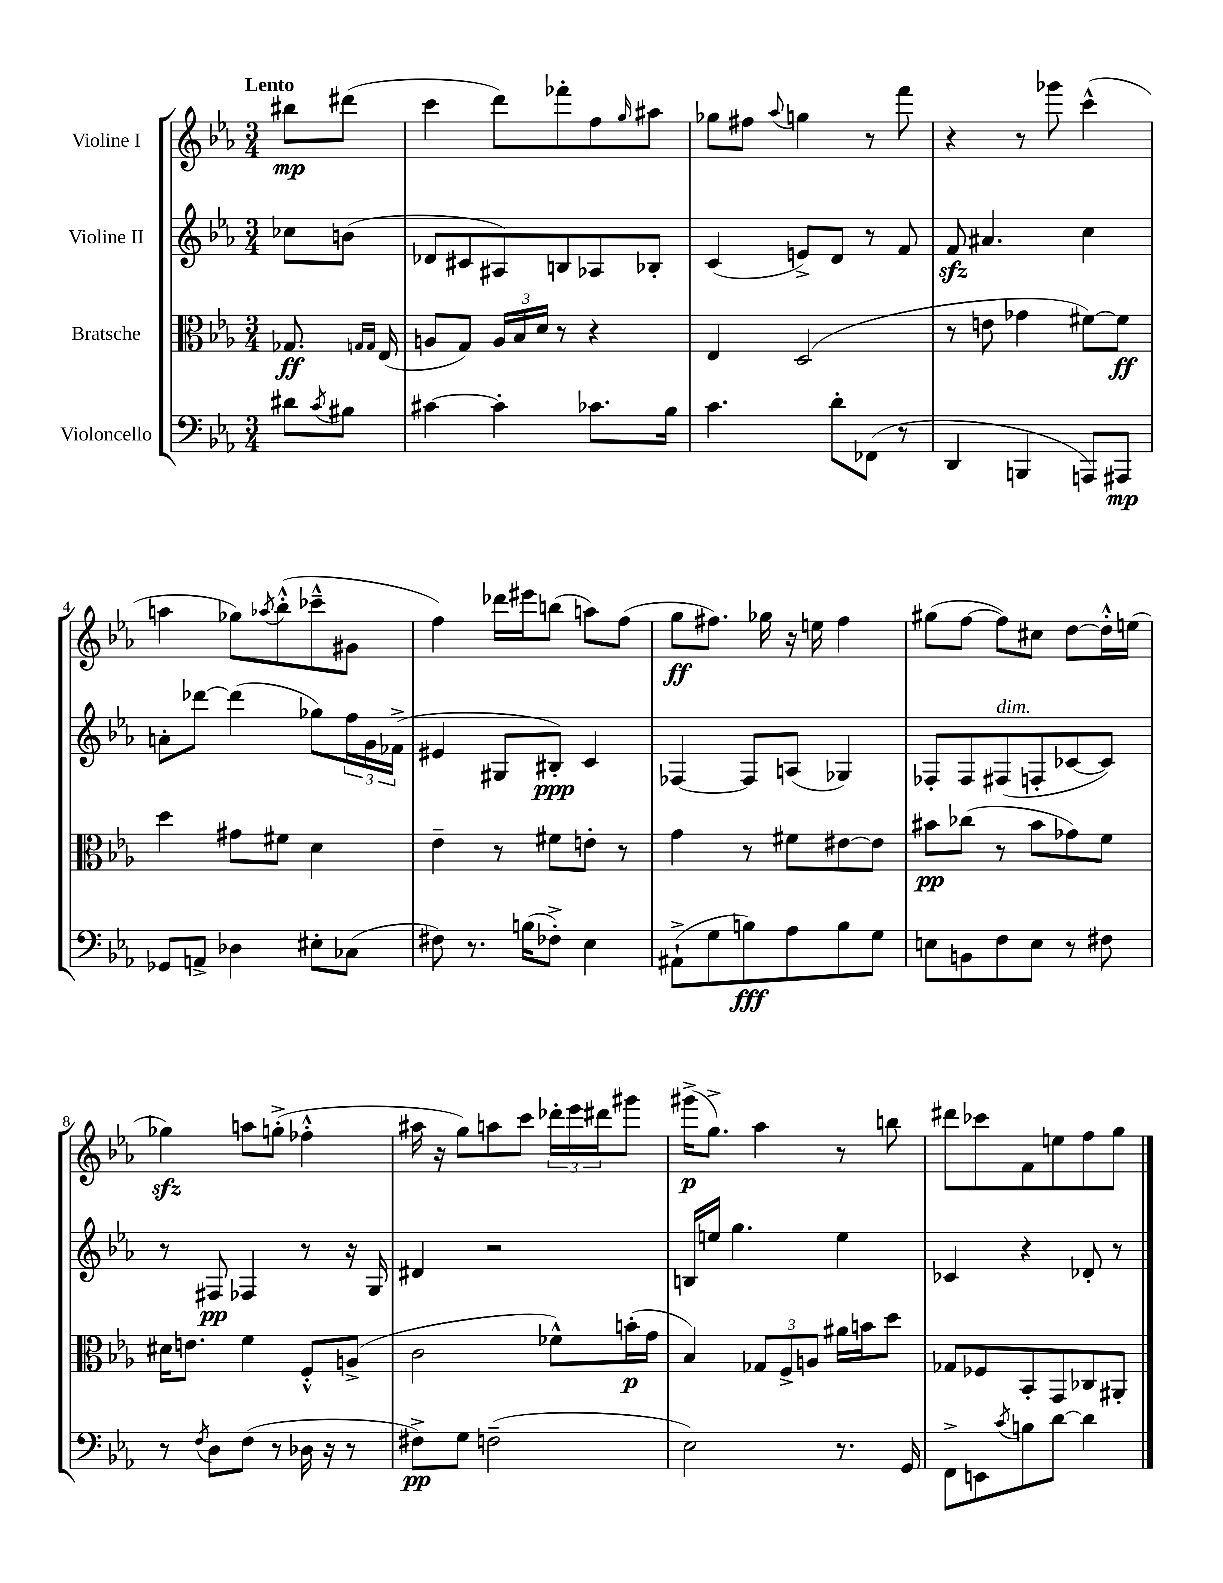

**kern	**dynam	**kern	**dynam	**kern	**dynam	**kern	**dynam
*part4	*part4	*part3	*part3	*part2	*part2	*part1	*part1
*staff4	*staff4	*staff3	*staff3	*staff2	*staff2	*staff1	*staff1
*I"Violoncello	*	*I"Bratsche	*	*I"Violine II	*	*I"Violine I	*
*clefF4	*	*clefC3	*	*clefG2	*	*clefG2	*
*k[b-e-a-]	*	*k[b-e-a-]	*	*k[b-e-a-]	*	*k[b-e-a-]	*
*M3/4	*	*M3/4	*	*M3/4	*	*M3/4	*
=	=	=	=	=	=	=	=
!	!	!	!	!	!	!LO:TX:a:B:t=Lento	!
8d#X\L	.	8.G-X/	ff	8cc-X\L	.	8bb#X\L	mp
8qc/	.	.	.	.	.	.	.
8B#X\J	.	.	.	(8bn\J	.	(8ddd#X\J	.
.	.	16qqGn/LL	.	.	.	.	.
.	.	16qqG/JJ	.	.	.	.	.
.	.	(16E-/	.	.	.	.	.
=1	=1	=1	=1	=1	=1	=1	=1
[4c#X\	.	8An/L	.	8d-X/L	.	4ccc\	.
.	.	8G/J)	.	8c#X/	.	.	.
4c#'\]	.	24A/LL	.	8A#X/)	.	8ddd\L)	.
.	.	24B-/	.	.	.	.	.
.	.	24d/JJ	.	.	.	.	.
.	.	8r	.	8Bn/	.	8fff-X'\	.
8.c-X\L	.	4r	.	8A-X/	.	8ff\	.
.	.	.	.	.	.	16qqgg/	.
.	.	.	.	8B-X'/J	.	8aa#X\J	.
16B-\Jk	.	.	.	.	.	.	.
=2	=2	=2	=2	=2	=2	=2	=2
4.c\	.	4E-/	.	(4c/	.	8gg-X\L	.
.	.	.	.	.	.	8ff#X\J	.
.	.	.	.	.	.	8qqaa-/	.
.	.	(2D/	.	8en^/L)	.	4ggn\	.
8d'\L	.	.	.	8d/J	.	.	.
(8FF-X\J	.	.	.	8r	.	8r	.
8r	.	.	.	8f/	.	8fff\	.
=3	=3	=3	=3	=3	=3	=3	=3
4DD/	.	8r	.	8fzz/	.	4r	.
.	.	8en\	.	4.a#X/	.	.	.
4BBBn/	.	4g-X\	.	.	.	8r	.
.	.	.	.	.	.	8ggg-X\	.
8AAAn/L)	.	[8f#X\L)	.	4cc\	.	(4ccc^^\	.
8AAA#X/J	mp	8f#\J]	ff	.	.	.	.
!!LO:LB:g=z
=4	=4	=4	=4	=4	=4	=4	=4
8GG-X/L	.	4dd\	.	8an'\L	.	4aan\	.
8AAn^/J	.	.	.	[8ddd-X\J	.	.	.
4D-X\	.	8g#X\L	.	(4ddd-\]	.	8gg-X\L)	.
.	.	.	.	.	.	8qaa-X/	.
.	.	8f#X\J	.	.	.	(8bb-'^^\	.
8E#X'\L	.	4d\	.	8gg-X\L)	.	8ccc-X~^^\	.
(8C-X\J	.	.	.	24ff\L	.	8g#X\J	.
.	.	.	.	24g\	.	.	.
.	.	.	.	(24f-X^\JJ	.	.	.
=5	=5	=5	=5	=5	=5	=5	=5
8F#X\)	.	4e-~\	.	4e#X/	.	4ff\)	.
8.r	.	.	.	.	.	.	.
.	.	8r	.	8G#X/L	.	16ddd-X\LL	.
(16Bn\KL	.	.	.	.	.	16eee#X\J	.
8F-X'^\J)	.	8f#X\L	.	8B#X'/J)	ppp	(8bbn\J	.
4E-\	.	8en'\J	.	4c/	.	8aan\L)	.
.	.	8r	.	.	.	(8ff\J	.
=6	=6	=6	=6	=6	=6	=6	=6
(8AA#X`^\L	.	4g\	.	[4F-X/	.	8gg\L	ff
8G\	.	.	.	.	.	8.ff#X\J)	.
8Bn\)	fff	8r	.	8F-/L]	.	.	.
.	.	.	.	.	.	16gg-X\	.
8A-\	.	8f#X\L	.	(8An/J	.	16r	.
.	.	.	.	.	.	16een\	.
8B\	.	[8e#X\	.	4G-X/)	.	4ff#\	.
8G\J	.	8e#\J]	.	.	.	.	.
=7	=7	=7	=7	=7	=7	=7	=7
8En\L	.	8b#X\L	pp	8F-X'/L	.	(8gg#X\L	.
8BBn\	.	(8cc-X\J	.	8F-/	.	[8ff\J	.
!	!	!	!	!LO:TX:a:i:t=dim.	!	!	!
8F\	.	8r	.	(8F#X/	.	8ff\L])	.
8E\J	.	8b#\L	.	8Fn'/	.	8cc#X\J	.
8r	.	8g-X\)	.	[8c-X/	.	[8dd\L	.
8F#X\	.	8f\J	.	8c-/J])	.	16dd'^^\L]	.
.	.	.	.	.	.	(16een\JJ	.
!!LO:LB:g=z
=8	=8	=8	=8	=8	=8	=8	=8
8r	.	16d#X\KL	.	8r	.	4gg-Xzz\)	.
.	.	8.en\J	.	.	.	.	.
8qF/	.	.	.	.	.	.	.
8D\L	.	.	.	8F#X/	pp	.	.
(8F\J	.	4f\	.	4F-X/	.	8aan\L	.
8r	.	.	.	.	.	(8ggn'^\J	.
16D-X\	.	8F'^^/L	.	8r	.	4ff-X'^^\	.
16r	.	.	.	.	.	.	.
8r	.	(8An^/J	.	16r	.	.	.
.	.	.	.	16G/	.	.	.
=9	=9	=9	=9	=9	=9	=9	=9
8F#X^\L)	pp	2c\	.	4d#X/	.	16aa#X\	.
.	.	.	.	.	.	16r	.
8G\J	.	.	.	.	.	8gg\L)	.
(2Fn~\	.	.	.	2r	.	8aan\	.
.	.	.	.	.	.	8ccc\J	.
.	.	8f-X^^\L)	.	.	.	24ddd-X'\LL	.
.	.	.	.	.	.	24eee-\	.
.	.	.	.	.	.	24ddd#X\J	.
.	.	(16bn'\L	p	.	.	8ggg#X\J	.
.	.	16g\JJ	.	.	.	.	.
=10	=10	=10	=10	=10	=10	=10	=10
2E-\)	.	4B-/)	.	16Bn/LL	.	(16ggg#X^\KL	p
.	.	.	.	16een/JJ	.	8.gg^\J)	.
.	.	.	.	4.gg\	.	.	.
.	.	12G-X/L	.	.	.	4aa-\	.
.	.	12F^/	.	.	.	.	.
.	.	12An/J	.	.	.	.	.
8.r	.	16a#X\LL	.	4ee\	.	8r	.
.	.	16bn\J	.	.	.	.	.
.	.	8dd\J	.	.	.	8bbn\	.
16GG/	.	.	.	.	.	.	.
=11	=11	=11	=11	=11	=11	=11	=11
8FF^\L	.	8G-X/L	.	4c-X/	.	8ddd#X\L	.
8EEn\	.	8F-X/	.	.	.	8ccc-X\	.
8qc/	.	.	.	.	.	.	.
8Bn\	.	8BB-'/	.	4r	.	8f\	.
[8d\J	.	8GG/	.	.	.	8een\	.
4d\]	.	8C-X/	.	8d-X'/	.	8ff\	.
.	.	8AA#X'/J	.	8r	.	8gg\J	.
==	==	==	==	==	==	==	==
*-	*-	*-	*-	*-	*-	*-	*-
